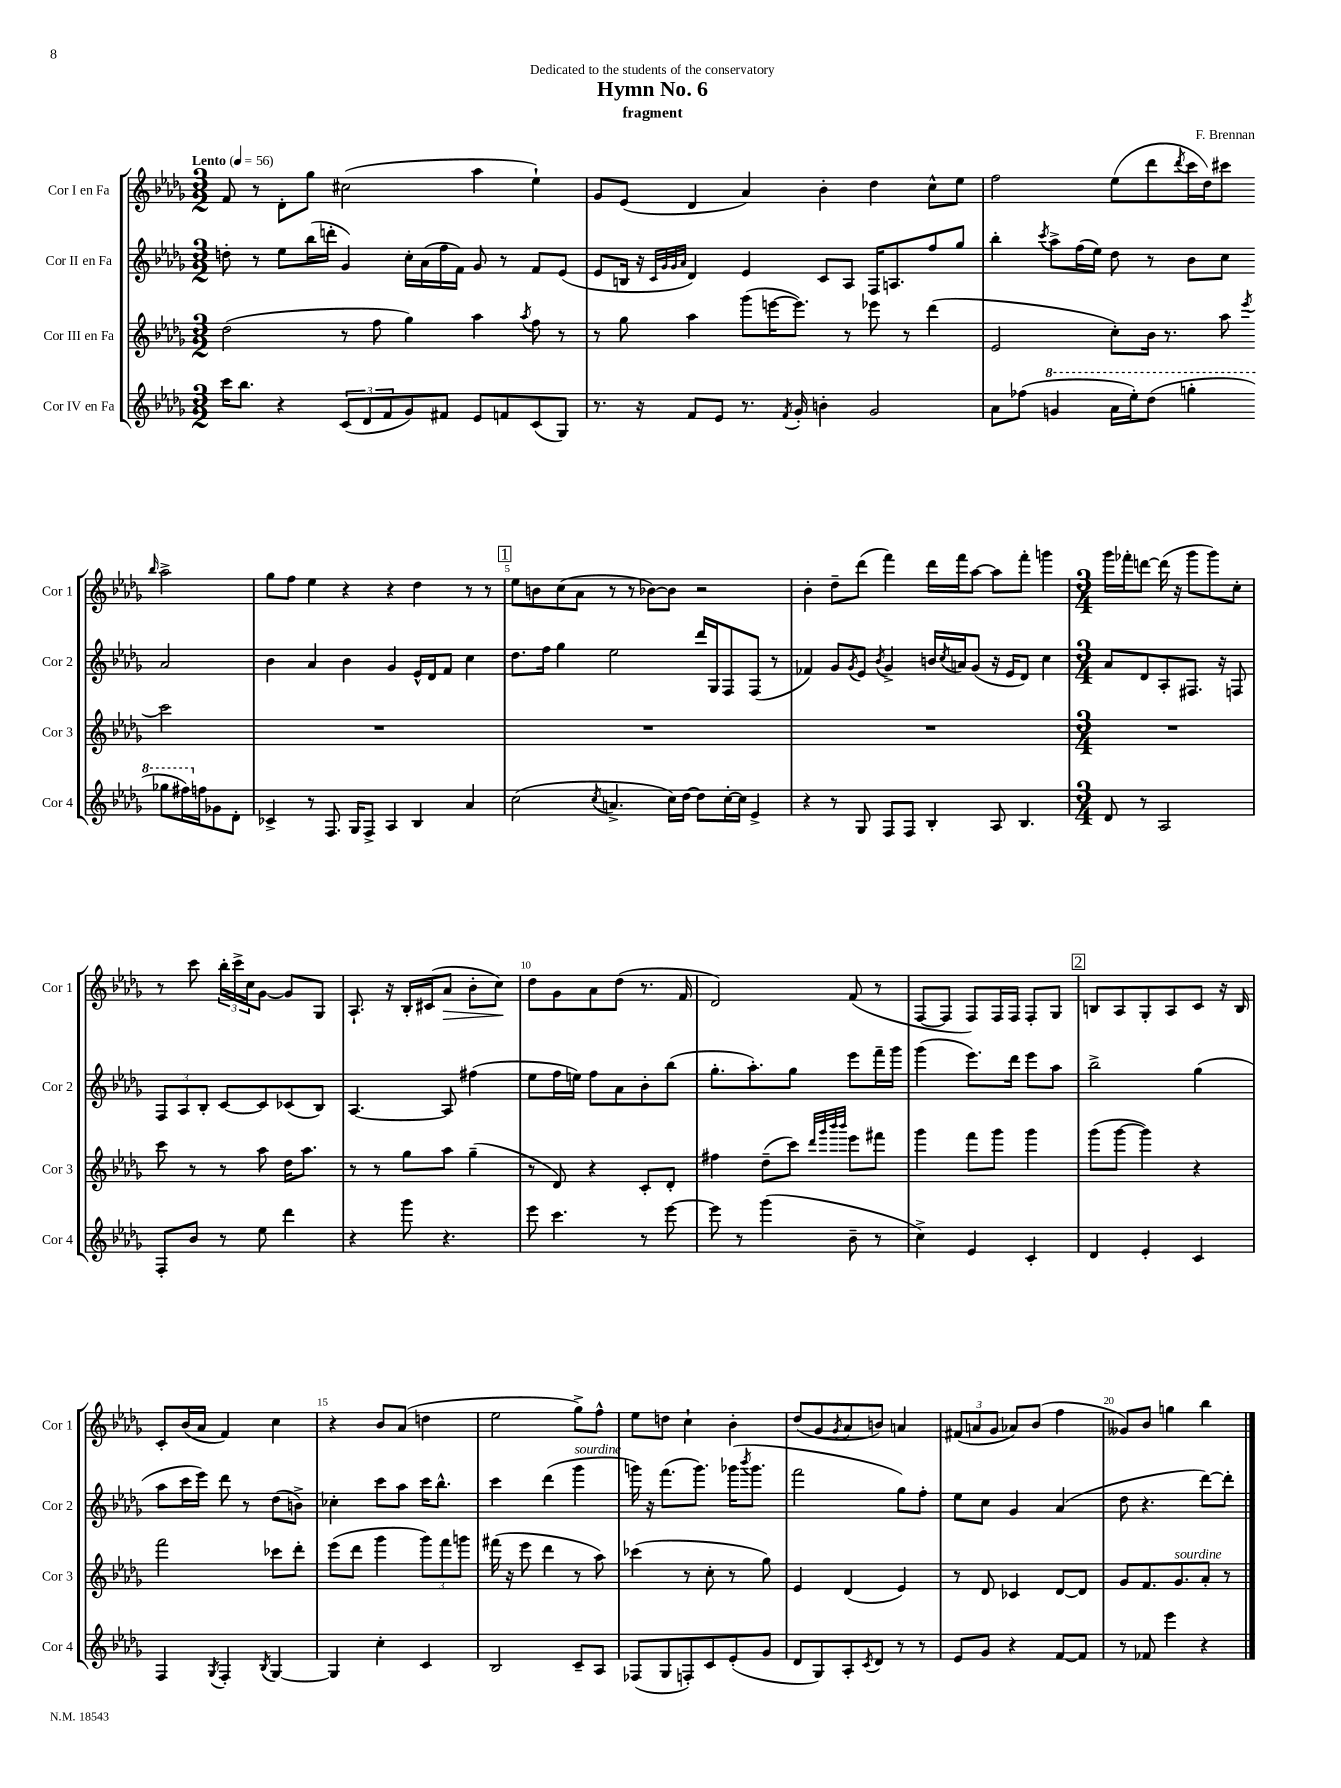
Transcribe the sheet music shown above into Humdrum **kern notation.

**kern	**kern	**kern	**kern
*staff4	*staff3	*staff2	*staff1
*clefG2	*clefG2	*clefG2	*clefG2
*k[b-e-a-d-g-]	*k[b-e-a-d-g-]	*k[b-e-a-d-g-]	*k[b-e-a-d-g-]
*M3/2	*M3/2	*M3/2	*M3/2
*MM56	*MM56	*MM56	*MM56
16ccc\LK	(2dd-\	8dd'\	8f/
8.bb-\J	.	.	.
.	.	8r	8r
4r	.	8ee-\L	8d-'\L
.	.	(16bb-\L	8gg-\J
.	.	16ddd'\JJ	.
(12c/L	8r	4g-/)	(2cc#\
12d-/	.	.	.
.	8ff\	.	.
12f/	.	.	.
8g-/)	4gg-\)	16cc'\LL	.
.	.	(16a-\	.
8f#/J	.	16ff\	.
.	.	16f\JJ)	.
8e-/L	4aa-\	8g-/	4aa-\
8f/	.	8r	.
.	8qaa-/	.	.
(8c/	8ff\	8f/L	4ee-`\)
8G-/J)	8r	(8e-/J	.
=	=	=	=
8.r	8r	8e-/L	8g-/L
.	8gg-\	16B/Jk	(8e-/J
16r	.	16r	.
.	.	32qqc/LLL	.
.	.	32qqg-/	.
.	.	32qqg-/	.
.	.	32qqa-/JJJ	.
8f/L	4aa-\	4d-/)	4d-/
8e-/J	.	.	.
8.r	(8ggg-\L	4e-/	4a-/)
.	[16eee\K	.	.
8qf/	.	.	.
16g-'/	8.eee\]J)	.	.
4b'\	.	8c/L	4b-'\
.	8r	8A-/J	.
2g-/	8eee-\	16F/LK	4dd-\
.	.	8.A/	.
.	8r	.	.
.	(4ddd-\	8ff/	8cc^^\L
.	.	8gg-/J	8ee-\J
=	=	=	=
8a-\L	2e-/	4bb-'\	2ff\
(8ff-\J	.	.	.
.	.	8qccc/	.
4gg/	.	8aa-^\L	.
.	.	(16ff\L	.
.	.	16ee-\JJ)	.
16aa-\LL	8cc'\L)	8dd-\	(8ee-\L
16eee-'\J)	.	.	.
(8ddd-\J	16b-\Jk	8r	8ddd-\
.	8.r	.	.
.	.	.	8qddd-/
4ggg'\	.	8b-\L	16ccc\L
.	.	.	16dd-\J)
.	8aa-\	8cc\J	8ccc#\J
.	8qeee-/	.	16qqbb-/
8ggg-\L	2ccc\	2a-/	2aa-^\
16fff#\L)	.	.	.
16ff\J	.	.	.
8g-\	.	.	.
8d-'\J	.	.	.
=	=	=	=
4c-^/	1.r	4b-\	8gg-\L
.	.	.	8ff\J
8r	.	4a-/	4ee-\
8.F/	.	.	.
.	.	4b-\	4r
16G-/LK	.	.	.
8F^/J	.	.	.
4A-/	.	4g-/	4r
4B-/	.	16e-^^/LL	4dd-\
.	.	16d-/J	.
.	.	8f/J	.
4a-/	.	4cc\	8r
.	.	.	8r
=	=	=	=
(2cc\	1.r	8.dd-\L	8ee-\L
.	.	.	8b\
.	.	16ff\Jk	.
.	.	4gg-\	(8cc\
.	.	.	8a-\J
8qcc/	.	.	.
4.a^/	.	2ee-\	8r
.	.	.	8r
.	.	.	[8b-\L)
16cc\LL)	.	.	8b-\]J
[16dd-\JJ	.	.	.
8dd-\]L	.	16ddd-/LL	2r
.	.	16G-/J	.
[16cc'\L	.	8F/	.
16cc\]JJ	.	.	.
4e-^/	.	(8F/J	.
.	.	8r	.
=	=	=	=
4r	1.r	4f-/)	4b-'\
8r	.	8g-/L	8dd-~\L
.	.	8qg-/	.
8G-/	.	8e-/J	(8ddd-\J
.	.	8qb-/	.
8F/L	.	4g-^/	4fff\)
8F/J	.	.	.
4B-'/	.	16b/LL	16ddd-\LL
.	.	8qcc/	.
.	.	16a/J	16fff\J
.	.	(8g-/J	[8aa-\J
8A-/	.	16r	8aa-\]L
.	.	16e-/LK	.
4.B-/	.	8d-/J)	8fff'\J
.	.	4cc\	4ggg\
=	=	=	=
*M3/4	*M3/4	*M3/4	*M3/4
8d-/	2.r	8a-/L	16ggg-\LL
.	.	.	16fff-'\J
8r	.	8d-/	[8ddd\J
2A-/	.	8A-'/	(16ddd\]
.	.	.	16r
.	.	8.F#/J	8ggg-\L
.	.	.	8ggg-\)
.	.	16r	.
.	.	8F/	8cc'\J
=	=	=	=
8F'/L	8ccc\	12F/L	8r
.	.	12A-/	.
8b-/J	8r	.	8ccc\
.	.	12B-'/J	.
8r	8r	[8c/L	24bb-'\LL
.	.	.	24ccc^\
.	.	.	24cc\J
8ee-\	8aa-\	8c/]	[8g-\J
4ddd-\	16dd-\LK	(8c-/	8g-/]L
.	8.aa-\J	.	.
.	.	8B-/J)	8G-/J
=	=	=	=
4r	8r	[4.A-/	8.A-`/
.	8r	.	.
.	.	.	16r
8ggg-\	8gg-\L	.	16B-'/LL
.	.	.	(16c#/J
4.r	8aa-\J	8A-/]	8a-/J
.	(4gg-~\	(4ff#\	8b-'\L
.	.	.	8cc\J)
=	=	=	=
8eee-\	8r	8ee-\L	8dd-\L
4.ccc\	8d-/)	16ff\L	8g-\
.	.	16ee\JJ)	.
.	4r	8ff\L	8a-\
.	.	8a-\	(8dd-\J
8r	8c'/L	8b-'\	8.r
[8eee-\	8d-'/J	(8bb-\J	.
.	.	.	16f/
=	=	=	=
8eee-\]	4ff#\	8.gg-'\L	2d-/)
8r	.	.	.
.	.	8.aa-'\)	.
(4ggg-\	(8dd-~\L	.	.
.	8ccc\J)	8gg-\J	.
.	32qqddd-/LLL	.	.
.	32qqggg-/	.	.
.	32qqbbb-/	.	.
.	32qqbbb-/JJJ	.	.
8b-~\	8eee-\L	8eee-\L	(8f/
8r	8fff#\J	16fff~\L	8r
.	.	16ggg-\JJ	.
=	=	=	=
4cc^\)	4ggg-\	(4ggg-\	[8F/L
.	.	.	8F/]J
4e-/	8fff\L	8.eee-\L)	8F/L)
.	8ggg-\J	.	16F/L
.	.	16ddd-\Jk	16F/JJ
4c'/	4ggg-\	8eee-\L	8F'/L
.	.	8aa-\J	8G-/J
=	=	=	=
4d-/	(8ggg-\L	2bb-^\	8B/L
.	[8ggg-\J	.	8A-/
4e-'/	4ggg-\])	.	8G-'/
.	.	.	8A-/
4c/	4r	(4gg-\	8c/J
.	.	.	16r
.	.	.	16B/
=	=	=	=
4F/	2fff\	8aa-\L	8c'/L
.	.	16ccc\L	(16b-/L
.	.	16eee-\JJ)	16a-/JJ
8qG-/	.	.	.
4F'/	.	8ddd-\	4f/)
.	.	8r	.
8qB-/	.	.	.
[4G-/	8ccc-\L	(8dd-\L	4cc\
.	8ddd-'\J	8b^\J)	.
=	=	=	=
4G-/]	(8eee-\L	4cc-'\	4r
.	8ddd-\J	.	.
4cc'\	4ggg-\	8ccc\L	8b-/L
.	.	8aa-\J	(8a-/J
4c/	12ggg-\L)	16ccc\LK	4dd\
.	.	8.bb-^^\J	.
.	12fff\	.	.
.	12ggg\J	.	.
=	=	=	=
2B-/	(16fff#\	4ccc\	2ee-\
.	16r	.	.
.	8eee-\	.	.
.	4ddd-\	(4ddd-\	.
8c~/L	8r	4ggg-\	8gg-^\L)
8A-/J	8aa-\)	.	8ff^^\J
=	=	=	=
(8F-/L	(4ccc-\	16ggg\)	8ee-\L
.	.	16r	.
8G-/	.	(8.fff\L	8dd\J
8F'/)	8r	.	4cc`\
.	.	8.ggg\J)	.
8c/	8cc'\	.	.
(8e-'/	8r	(16ggg-\LK	4b-'\
.	.	8qbbb-/	.
.	.	8.ggg-\J	.
8g-/J	8gg-\)	.	.
=	=	=	=
8d-/L	4e-/	2fff\	(8dd-/L
8G-/)	.	.	8g-/
.	.	.	8qg-/
8A-'/	(4d-/	.	8a-/
8qc/	.	.	.
8d-/J	.	.	8b/J)
8r	4e-/)	8gg-\L)	4a/
8r	.	8ff'\J	.
=	=	=	=
8e-/L	8r	8ee-\L	(12f#/L
.	.	.	12a/
8g-/J	8d-/	8cc\J	.
.	.	.	12g-/J
4r	4c-/	4g-/	8a-/L)
.	.	.	(8b-/J
[8f/L	[8d-/L	(4a-/	4ff\
8f/]J	8d-/]J	.	.
=	=	=	=
8r	8g-/L	8dd-\	8g--/L)
8f-/	8.f/	4.r	8b-/J
4eee-\	.	.	4gg\
.	8.g-/	.	.
4r	8a-'/J	[8ddd-\L)	4bb-\
.	8r	8ddd-'\]J	.
==	==	==	==
*-	*-	*-	*-
